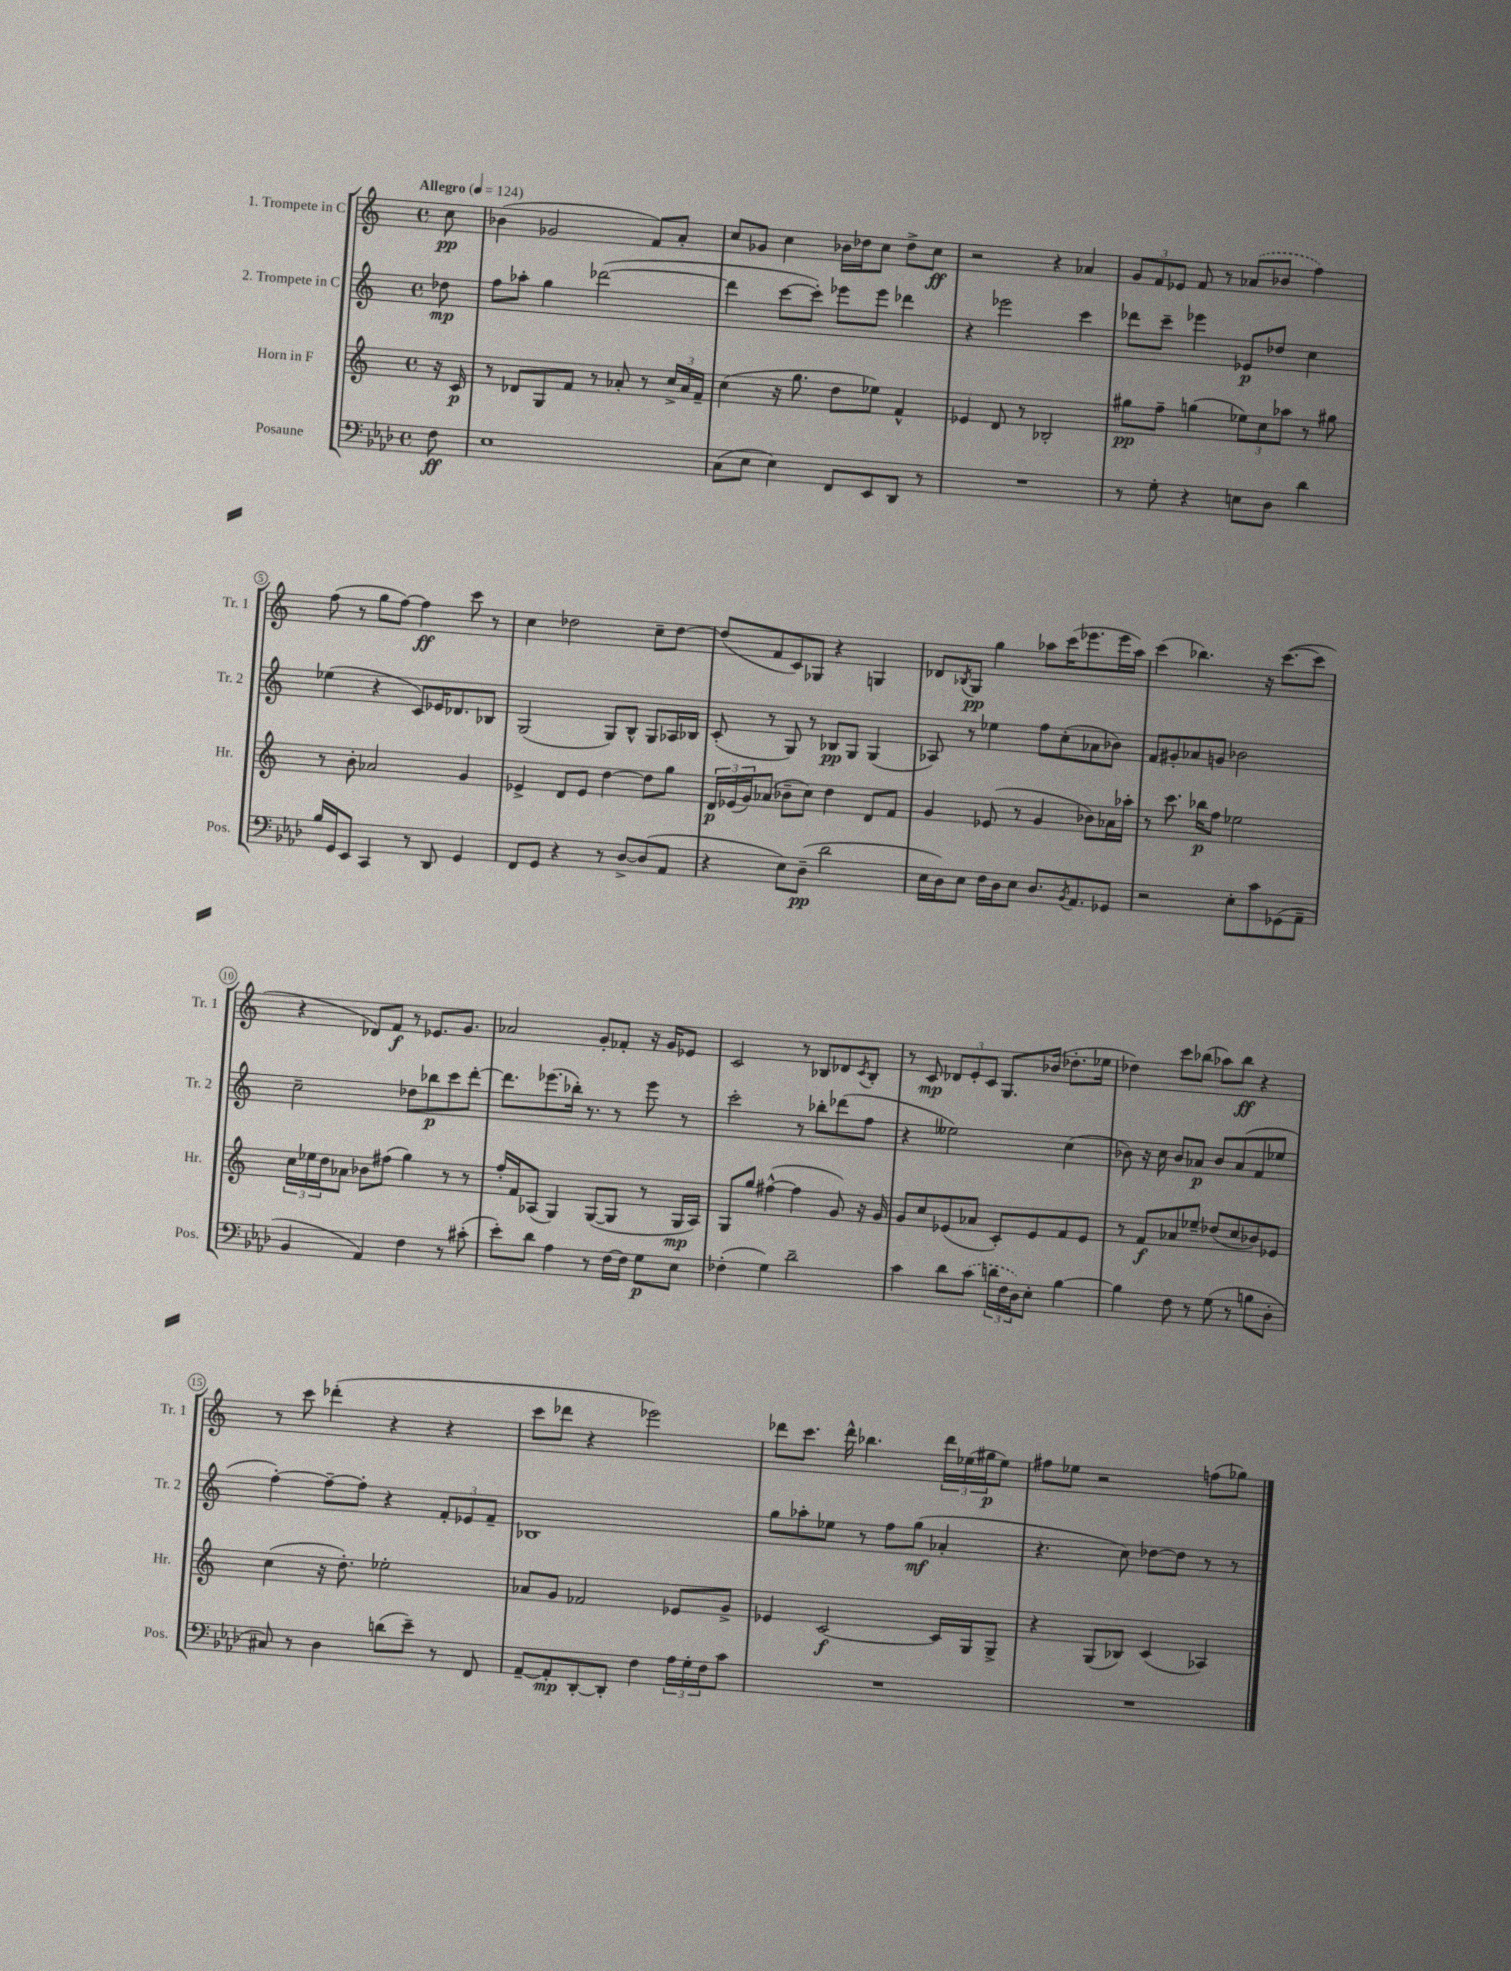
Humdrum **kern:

**kern	**dynam	**kern	**dynam	**kern	**dynam	**kern	**dynam
*part4	*part4	*part3	*part3	*part2	*part2	*part1	*part1
*staff4	*staff4	*staff3	*staff3	*staff2	*staff2	*staff1	*staff1
*I"Posaune	*	*I"Horn in F	*	*I"2. Trompete in C	*	*I"1. Trompete in C	*
*I'Pos.	*	*I'Hr.	*	*I'Tr. 2	*	*I'Tr. 1	*
*clefF4	*	*clefG2	*	*clefG2	*	*clefG2	*
*k[b-e-a-d-]	*	*k[]	*	*k[]	*	*k[]	*
*M4/4	*	*M4/4	*	*M4/4	*	*M4/4	*
*met(c)	*	*met(c)	*	*met(c)	*	*met(c)	*
*MM124	*	*MM124	*	*MM124	*	*MM124	*
=	=	=	=	=	=	=	=
!	!	!	!	!	!	!LO:TX:a:B:t=Allegro	!
8F\	ff	16r	.	8dd-X\	mp	8cc\	pp
.	.	16c/	p	.	.	.	.
=1	=1	=1	=1	=1	=1	=1	=1
1E-	.	8r	.	8ff\L	.	(4b-X\	.
.	.	8d-X/L	.	8aa-X'\J	.	.	.
.	.	8G/	.	4gg\	.	2g-X/	.
.	.	8f/J	.	.	.	.	.
.	.	8r	.	([2ddd-X\	.	.	.
.	.	8a-X'/	.	.	.	.	.
.	.	8r	.	.	.	8f/L)	.
.	.	24cc^/LL	.	.	.	8a'/J	.
.	.	24a-/	.	.	.	.	.
.	.	24f~/JJ	.	.	.	.	.
=2	=2	=2	=2	=2	=2	=2	=2
(8C\L	.	(4cc\	.	4ddd-\]	.	8cc/L	.
8E-\J	.	.	.	.	.	8g-X/J	.
4E-\)	.	16r	.	[8ccc\L	.	4cc\	.
.	.	8.gg\	.	.	.	.	.
.	.	.	.	8ccc'\J])	.	.	.
8FF/L	.	8dd\L	.	8eee-X\L	.	16b-X\LL	.
.	.	.	.	.	.	16dd-X\J	.
8EE-/	.	8ee-X\J)	.	8eee-\J	.	8cc\J	.
8DD-/J	.	4f^^/	.	4ddd-X\	.	8dd-^\L	.
8r	.	.	.	.	.	8cc\J	ff
=3	=3	=3	=3	=3	=3	=3	=3
1r	.	4e-X/	.	4r	.	2r	.
.	.	8d/	.	2eee-X\	.	.	.
.	.	8r	.	.	.	.	.
.	.	2B-X'/	.	.	.	4r	.
.	.	.	.	4ccc\	.	4a-X/	.
=4	=4	=4	=4	=4	=4	=4	=4
8r	.	8gg#X\L	pp	8ddd-X\L	.	12g/L	.
.	.	.	.	.	.	12f/	.
8G'\	.	8ff~\J	.	8ccc~\J	.	.	.
.	.	.	.	.	.	12e-X/J	.
4r	.	(4ggn\	.	4eee-X\	.	8f/	.
.	.	.	.	.	.	8r	.
8En\L	.	12ee-X\L)	.	8e-X/L	p	(8a-X/L	.
.	.	12cc\	.	.	.	.	.
8D-\J	.	.	.	8dd-X/J	.	8b-X/J	.
.	.	12aa-X\J	.	.	.	.	.
4d-\	.	8r	.	4cc\	.	4ff\)	.
.	.	8gg#X\	.	.	.	.	.
!!LO:LB:g=z
=5	=5	=5	=5	=5	=5	=5	=5
16B-/LL	.	8r	.	(4ee-X\	.	(8ff\	.
16GG/J	.	.	.	.	.	.	.
8EE-/J	.	8b'\	.	.	.	8r	.
4CC/	.	2a-X/	.	4r	.	8gg\L	.
.	.	.	.	.	.	[8ff\J)	.
8r	.	.	.	8c/L)	.	4ff\]	ff
8DD-/	.	.	.	16e-X/K	.	.	.
.	.	.	.	8.d-X/	.	.	.
4GG/	.	4g/	.	.	.	8ccc\	.
.	.	.	.	8B-X/J	.	8r	.
=6	=6	=6	=6	=6	=6	=6	=6
8FF/L	.	4e-X^/	.	(2G/	.	4cc\	.
8GG/J	.	.	.	.	.	.	.
4r	.	8d/L	.	.	.	2dd-X\	.
.	.	8e-/J	.	.	.	.	.
8r	.	[4dd\	.	8G/L)	.	.	.
[8D-^/L	.	.	.	8B^^/J	.	.	.
(8D-/]	.	8dd\L]	.	8G/L	.	8cc~\L	.
8AA-/J	.	8gg\J	.	16A-X/L	.	[8dd-\J	.
.	.	.	.	16B-X/JJ	.	.	.
=7	=7	=7	=7	=7	=7	=7	=7
4r	.	24d/LL	p	(8c'/	.	(8dd-/L]	.
.	.	(24e-X/	.	.	.	.	.
.	.	24g/J)	.	.	.	.	.
.	.	(8a-X/J	.	8r	.	8f/	.
8E-\L)	.	8b-X~\L	.	8G/)	.	8c/)	.
(8D-~\J	pp	8cc\J)	.	8r	.	8G-X/J	.
2d-\	.	4dd\	.	8B-X/L	pp	4r	.
.	.	.	.	8G/J	.	.	.
.	.	8d/L	.	(4G/	.	4Gn/	.
.	.	8f/J	.	.	.	.	.
=8	=8	=8	=8	=8	=8	=8	=8
16E-\LL	.	4g/	.	8A-X/)	.	8d-X/L	.
16D-\J)	.	.	.	.	.	.	.
.	.	.	.	.	.	8qB-X/	.
8E-\J	.	.	.	8r	.	8G/J	pp
16F\LL	.	(8e-X/	.	4ee-X\	.	4gg\	.
16D-\J	.	.	.	.	.	.	.
8E-\J	.	8r	.	.	.	.	.
8.D-/L	.	4g/	.	8ff\L	.	8aa-X\L	.
.	.	.	.	(8cc'\	.	(16ccc\K	.
8qBB-/	.	.	.	.	.	.	.
8.AA-/	.	.	.	.	.	8.eee-X\	.
.	.	8b-X\L)	.	8a-X\	.	.	.
8GG-X/J	.	16a-X\L	.	8b-X\J)	.	16eee-\L	.
.	.	16aa-X'\JJ	.	.	.	16aa-\JJ)	.
=9	=9	=9	=9	=9	=9	=9	=9
2r	.	8r	.	8f/L	.	(4ccc\	.
.	.	8.ccc\	.	8g#X'/	.	.	.
.	.	.	.	8a-X/	.	4.bb-X\)	.
.	.	16bb-X\KL	p	.	.	.	.
.	.	8ff\J	.	8gn/J	.	.	.
8E-'\L	.	2ee-X\	.	2b-X\	.	.	.
8c\	.	.	.	.	.	16r	.
.	.	.	.	.	.	([8.ccc\L	.
(8GG-X\	.	.	.	.	.	.	.
8AA-~\J	.	.	.	.	.	8ccc\J]	.
!!LO:LB:g=z
=10	=10	=10	=10	=10	=10	=10	=10
4BB-/	.	24cc\LL	.	2cc~\	.	4r	.
.	.	24ee-X\	.	.	.	.	.
.	.	24dd\J	.	.	.	.	.
.	.	8a-X\J	.	.	.	.	.
4AA-/)	.	8b-X\L	.	.	.	8d-X/L)	.
.	.	(8ff#X\J	.	.	.	8f/J	f
4F\	.	4gg\)	.	8dd-X\L	.	8r	.
.	.	.	.	8bb-X\	p	8.e-X/L	.
8r	.	8r	.	8ccc\	.	.	.
.	.	.	.	.	.	8.g/J	.
(8c#X'\	.	8r	.	[8ddd'\J	.	.	.
=11	=11	=11	=11	=11	=11	=11	=11
8e-'\L)	.	16ff'/LL	.	8.ddd\L]	.	2a-X/	.
.	.	16f/J	.	.	.	.	.
8d-\J	.	(8A-X/J	.	.	.	.	.
.	.	.	.	(8.eee-X\	.	.	.
4A-\	.	4G/)	.	.	.	.	.
.	.	.	.	16bb-X'\Jk)	.	.	.
.	.	.	.	8.r	.	.	.
8r	.	([8G/L	.	.	.	8g'/L	.
[16F\LL	.	8G/J]	.	8r	.	8f-X'/J	.
16F\JJ]	.	.	.	.	.	.	.
8G\L	p	8r	.	8eee-\	.	16r	.
.	.	.	.	.	.	16g/KL	.
8E-\J	.	16G/LL	mp	8r	.	8e-X/J	.
.	.	16A-/JJ)	.	.	.	.	.
=12	=12	=12	=12	=12	=12	=12	=12
(4F-X'\	.	8G/L	.	2ccc'\	.	2c/	.
.	.	8gg/J	.	.	.	.	.
4G\)	.	([4ff#X^^\	.	.	.	.	.
2d-~\	.	4ff#\]	.	8r	.	8r	.
.	.	.	.	8bb-X'\L	.	8B-X/L	.
.	.	8g/)	.	(8ddd-X\	.	8d-X/	.
.	.	.	.	.	.	8qc/	.
.	.	16r	.	8ff\J	.	8B-'/J	.
.	.	16g/	.	.	.	.	.
=13	=13	=13	=13	=13	=13	=13	=13
4c\	.	8g/L	.	4r	.	8r	.
.	.	8cc/	.	.	.	8c/	mp
8d-\L	.	(8e-X/	.	2ee--X\)	.	12d-X/L	.
.	.	.	.	.	.	12e'/	.
(8c\J	.	8a-X/J	.	.	.	.	.
.	.	.	.	.	.	12c/J	.
24dn\LL	.	8c'/L)	.	.	.	8.G/L	.
24F\	.	.	.	.	.	.	.
24D-\J)	.	.	.	.	.	.	.
8E-'\J	.	8e-/	.	.	.	.	.
.	.	.	.	.	.	(16b-X/Jk	.
[4B-\	.	8f/	.	(4cc\	.	8.dd-X'\L	.
.	.	8e-/J	.	.	.	.	.
.	.	.	.	.	.	16ee-X\Jk	.
=14	=14	=14	=14	=14	=14	=14	=14
4B-\]	.	8r	.	8b-X\)	.	4dd-X\)	.
.	.	8f/L	f	16r	.	.	.
.	.	.	.	16cc\	.	.	.
8F\	.	8a-X/	.	8b-/L	.	8ccc\L	.
8r	.	8ee-X~/J	.	8a-X/J	p	(8bb-X\J	.
(8G\	.	(8dd-X/L	.	8b-/L	.	8aa-X\L)	.
8r	.	8cc/	.	(8a-/	.	8bb-\J	ff
8Bn\L	.	8b-X/)	.	8f/	.	4r	.
8D-'\J	.	8e-X/J	.	8ee-X/J	.	.	.
!!LO:LB:g=z
=15	=15	=15	=15	=15	=15	=15	=15
8C#X/)	.	(4cc\	.	[4ff'\)	.	8r	.
8r	.	.	.	.	.	8ccc\	.
4D-\	.	16r	.	8ff~\L_	.	(4ddd-X'\	.
.	.	8.dd'\)	.	.	.	.	.
.	.	.	.	8ff'\J]	.	.	.
(8dn\L	.	2ee-X'\	.	4r	.	4r	.
8e-~\J)	.	.	.	.	.	.	.
8r	.	.	.	12f'/L	.	4r	.
.	.	.	.	12e-X/	.	.	.
8FF/	.	.	.	.	.	.	.
.	.	.	.	12f~/J	.	.	.
=16	=16	=16	=16	=16	=16	=16	=16
[8AA-~/L	.	8a-X/L	.	1B-X	.	8ccc\L	.
8AA-'/]	mp	8g/J	.	.	.	8ddd-X\J	.
[8DD-'/	.	2f-X/	.	.	.	4r	.
8DD-'/J]	.	.	.	.	.	.	.
4F\	.	.	.	.	.	2eee-X\)	.
24A-\LL	.	8e-X/L	.	.	.	.	.
24G'\	.	.	.	.	.	.	.
24F\J	.	.	.	.	.	.	.
8c\J	.	8g^/J	.	.	.	.	.
=17	=17	=17	=17	=17	=17	=17	=17
1r	.	4e-X/	.	8gg\L	.	8ddd-X\L	.
.	.	.	.	8aa-X'\	.	8.ccc\J	.
.	.	[2c/	f	8ee-X\J	.	.	.
.	.	.	.	.	.	16ddd-^^\	.
.	.	.	.	8r	.	4.bb-X\	.
.	.	.	.	8ff\L	.	.	.
.	.	.	.	(8gg\J	mf	.	.
.	.	16c/LL]	.	4a-X'/	.	24ddd-\LL	.
.	.	.	.	.	.	(24ee-X\	.
.	.	16G/J	.	.	.	.	.
.	.	.	.	.	.	24gg#X\J	p
.	.	8G^/J	.	.	.	8ee-\J)	.
=18	=18	=18	=18	=18	=18	=18	=18
1r	.	4r	.	4.r	.	8ff#X\L	.
.	.	.	.	.	.	8ee-X\J	.
.	.	(8G/L	.	.	.	2r	.
.	.	8B-X/J)	.	8cc\)	.	.	.
.	.	(4c/	.	[8dd-X\L	.	.	.
.	.	.	.	8dd-\J]	.	.	.
.	.	4A-X/)	.	8r	.	(8ffn\L	.
.	.	.	.	8r	.	8gg-X\J)	.
==	==	==	==	==	==	==	==
*-	*-	*-	*-	*-	*-	*-	*-
